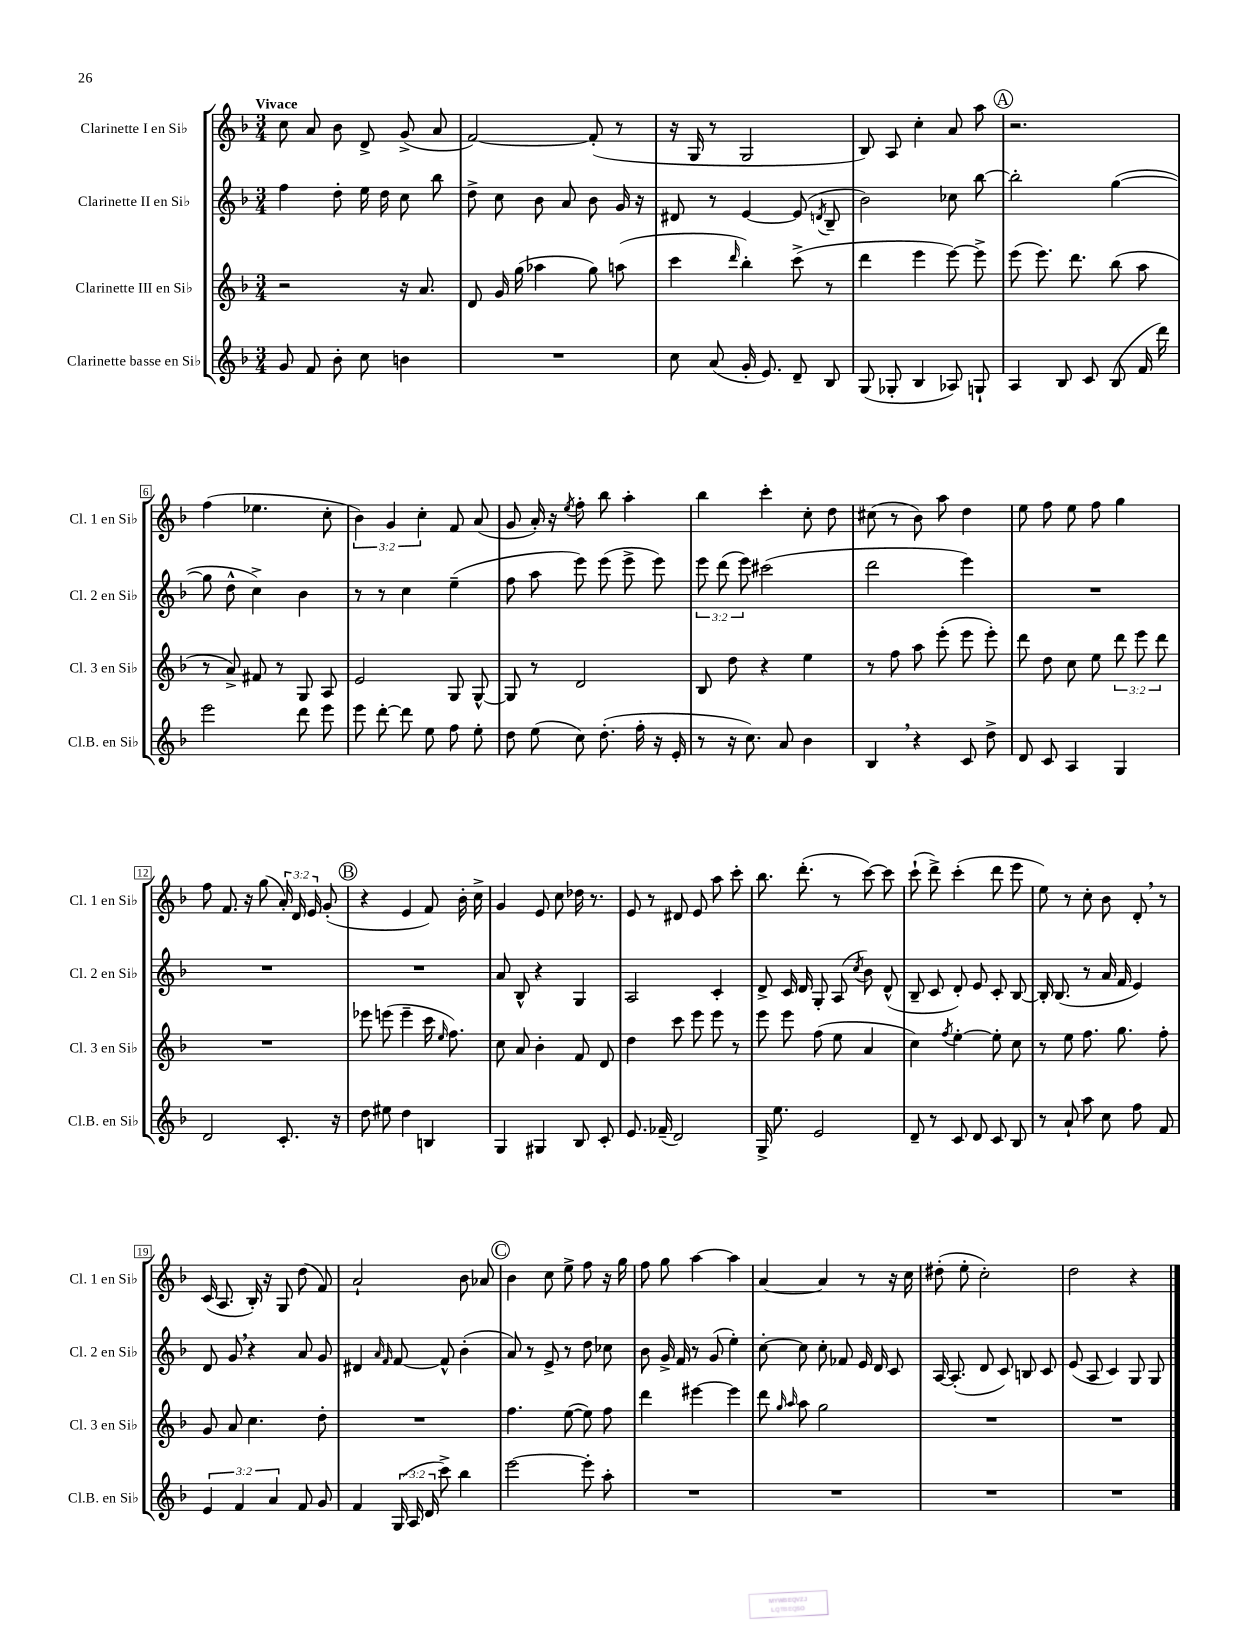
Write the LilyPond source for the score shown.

<<
\new StaffGroup <<
\new Staff = "s0" \with { instrumentName = "Clarinette I en Sib" shortInstrumentName = "Cl. 1 en Sib" } {
    \clef treble \key f \major \numericTimeSignature \time 3/4 \override Staff.TupletNumber.text = #tuplet-number::calc-fraction-text \tempo "Vivace"
    \autoBeamOff c''8 a'8 bes'8 d'8-> g'8->( a'8 |
    f'2~) f'8-.( r8 |
    r16 g16 r8 g2 |
    bes8) a8 c''4-. a'8 a''8 |
    \mark \markup { \circle "A" } r2. |
    f''4( ees''4. c''8-. |
    \tuplet 3/2 { bes'4) g'4 c''4-. } f'8 a'8( |
    g'8 a'16-.) r16 \acciaccatura { e''8 } f''8-. bes''8 a''4-. |
    bes''4 c'''4-. c''8-. d''8 |
    cis''8( r8 bes'8) a''8 d''4 |
    e''8 f''8 e''8 f''8 g''4 |
    f''8 f'8. r16 g''8( \tuplet 3/2 { a'16-.) d'16 e'16 } g'8-.( |
    \mark \markup { \circle "B" } r4 e'4 f'8) bes'16-. c''16-> |
    g'4 e'8 c''8 des''16 r8. |
    e'8 r8 dis'8 e'8 a''8 c'''8-. |
    bes''8. d'''8.-.( r8 c'''8~) c'''8 |
    c'''8-!( d'''8->) c'''4-.( d'''8 e'''8 |
    e''8) r8 c''8-. bes'8 d'8-. \breathe r8 |
    c'16( a8. bes16-.) r16 g8 d''8( f'8) |
    a'2-! bes'8 aes'8 |
    \mark \markup { \circle "C" } bes'4 c''8 e''8-> f''8 r16 g''16 |
    f''8 g''8 a''4~ a''4 |
    a'4~ a'4 r8 r16 c''16 |
    dis''8-.( e''8-. c''2-.) |
    d''2 r4 \bar "|." |
}
\new Staff = "s1" \with { instrumentName = "Clarinette II en Sib" shortInstrumentName = "Cl. 2 en Sib" } {
    \clef treble \key f \major \numericTimeSignature \time 3/4 \override Staff.TupletNumber.text = #tuplet-number::calc-fraction-text
    \autoBeamOff f''4 d''8-. e''16 d''16 c''8 bes''8 |
    d''8-> c''8 bes'8 a'8 bes'8 g'16 r16 |
    dis'8 r8 e'4~ e'8( \acciaccatura { d'8 } bes8-- |
    bes'2) ces''8 bes''8~ |
    \mark \markup { \circle "A" } bes''2-. g''4~( |
    g''8 d''8-^ c''4->) bes'4 |
    r8 r8 c''4 e''4--( |
    f''8 a''8 e'''8) e'''8( e'''8-> e'''8) |
    \tuplet 3/2 { e'''8 d'''8( e'''8) } cis'''2( |
    d'''2 e'''4) |
    R2. |
    R2. |
    \mark \markup { \circle "B" } R2. |
    a'8 bes8-^ r4 g4 |
    a2 c'4-. |
    d'8-> c'16 d'16 g8-. a8( \acciaccatura { c''8 } bes'8) d'8-^( |
    bes8-- c'8 d'8-.) e'8 c'8-. bes8~ |
    bes16-. bes8.( r8 a'16 f'16 e'4) |
    d'8 g'8 \breathe r4 a'8 g'8 |
    dis'4 \grace { a'16 f'16 } f'8~ f'8-^ bes'4-.( |
    \mark \markup { \circle "C" } a'8) r8 e'8-> r8 d''8 ces''8 |
    bes'8 g'16-> f'16 r8 g'8( e''4-.) |
    c''8~-. c''8 c''8-. fes'8 e'16 d'16 c'8 |
    a16~ a8.-.( d'8 c'8) b8 c'8 |
    e'8( a8 c'4) g8 g8 \bar "|." |
}
\new Staff = "s2" \with { instrumentName = "Clarinette III en Sib" shortInstrumentName = "Cl. 3 en Sib" } {
    \clef treble \key f \major \numericTimeSignature \time 3/4 \override Staff.TupletNumber.text = #tuplet-number::calc-fraction-text
    \autoBeamOff r2 r16 a'8. |
    d'8 g'16 g''16( aes''4 g''8) a''8( |
    c'''4 \grace { d'''16 } bes''4-.) c'''8->( r8 |
    d'''4 e'''4 e'''8~) e'''8-> |
    \mark \markup { \circle "A" } e'''8( e'''8.) d'''8. bes''8( a''8 |
    r8 a'8->) fis'8 r8 g8 a8 |
    e'2 g8 g8~-^ |
    g8 r8 d'2 |
    bes8 d''8 r4 e''4 |
    r8 f''8 a''8 e'''8-.( e'''8 e'''8-.) |
    d'''8 d''8 c''8 e''8 \tuplet 3/2 { d'''8 e'''8 d'''8 } |
    R2. |
    \mark \markup { \circle "B" } ees'''8 e'''8( e'''4-- c'''16 \grace { e''16 } f''8.) |
    c''8 a'8 bes'4-. f'8 d'8 |
    d''4 c'''8 e'''8 e'''8 r8 |
    e'''8 e'''8 f''8( e''8 a'4 |
    c''4) \acciaccatura { f''8 } e''4~-. e''8-. c''8 |
    r8 e''8 f''8. g''8. f''8-. |
    g'8 a'8 c''4. d''8-. |
    R2. |
    \mark \markup { \circle "C" } f''4. e''8~( e''8) f''8 |
    d'''4 eis'''4~ eis'''4 |
    d'''8 \grace { g''16 a''16 } a''8 g''2 |
    R2. |
    R2. \bar "|." |
}
\new Staff = "s3" \with { instrumentName = "Clarinette basse en Sib" shortInstrumentName = "Cl.B. en Sib" } {
    \clef treble \key f \major \numericTimeSignature \time 3/4 \override Staff.TupletNumber.text = #tuplet-number::calc-fraction-text
    \autoBeamOff g'8 f'8 bes'8-. c''8 b'4 |
    R2. |
    c''8 a'8( g'16-. e'8.) d'8-- bes8 |
    g8( ges8-. bes4 aes8) g8-! |
    \mark \markup { \circle "A" } a4 bes8 c'8 bes8( f'16 d'''16) |
    e'''2 d'''8 e'''8 |
    e'''8 d'''8~-. d'''8 e''8 f''8 e''8-. |
    d''8 e''8( c''8) d''8.-.( f''16-. r16 e'16-. |
    r8 r16 c''8.) a'8 bes'4 |
    bes4 \breathe r4 c'8 d''8-> |
    d'8 c'8 a4 g4 |
    d'2 c'8.-. r16 |
    \mark \markup { \circle "B" } d''8 eis''8 d''4 b4 |
    g4 gis4 bes8 c'8-. |
    e'8. fes'16--( d'2) |
    g16-> e''8. e'2 |
    d'8-- r8 c'8 d'8 c'8 bes8 |
    r8 a'8-! a''8 c''8 f''8 f'8 |
    \tuplet 3/2 { e'4 f'4 a'4 } f'8 g'8 |
    f'4 \tuplet 3/2 { g16( a16 d'16 } c'''8->) bes''4 |
    \mark \markup { \circle "C" } e'''2~ e'''8-. a''8-. |
    R2. |
    R2. |
    R2. |
    R2. \bar "|." |
}
>>
>>
\layout { \context { \Score \override BarNumber.stencil = #(make-stencil-boxer 0.1 0.3 ly:text-interface::print) } }
